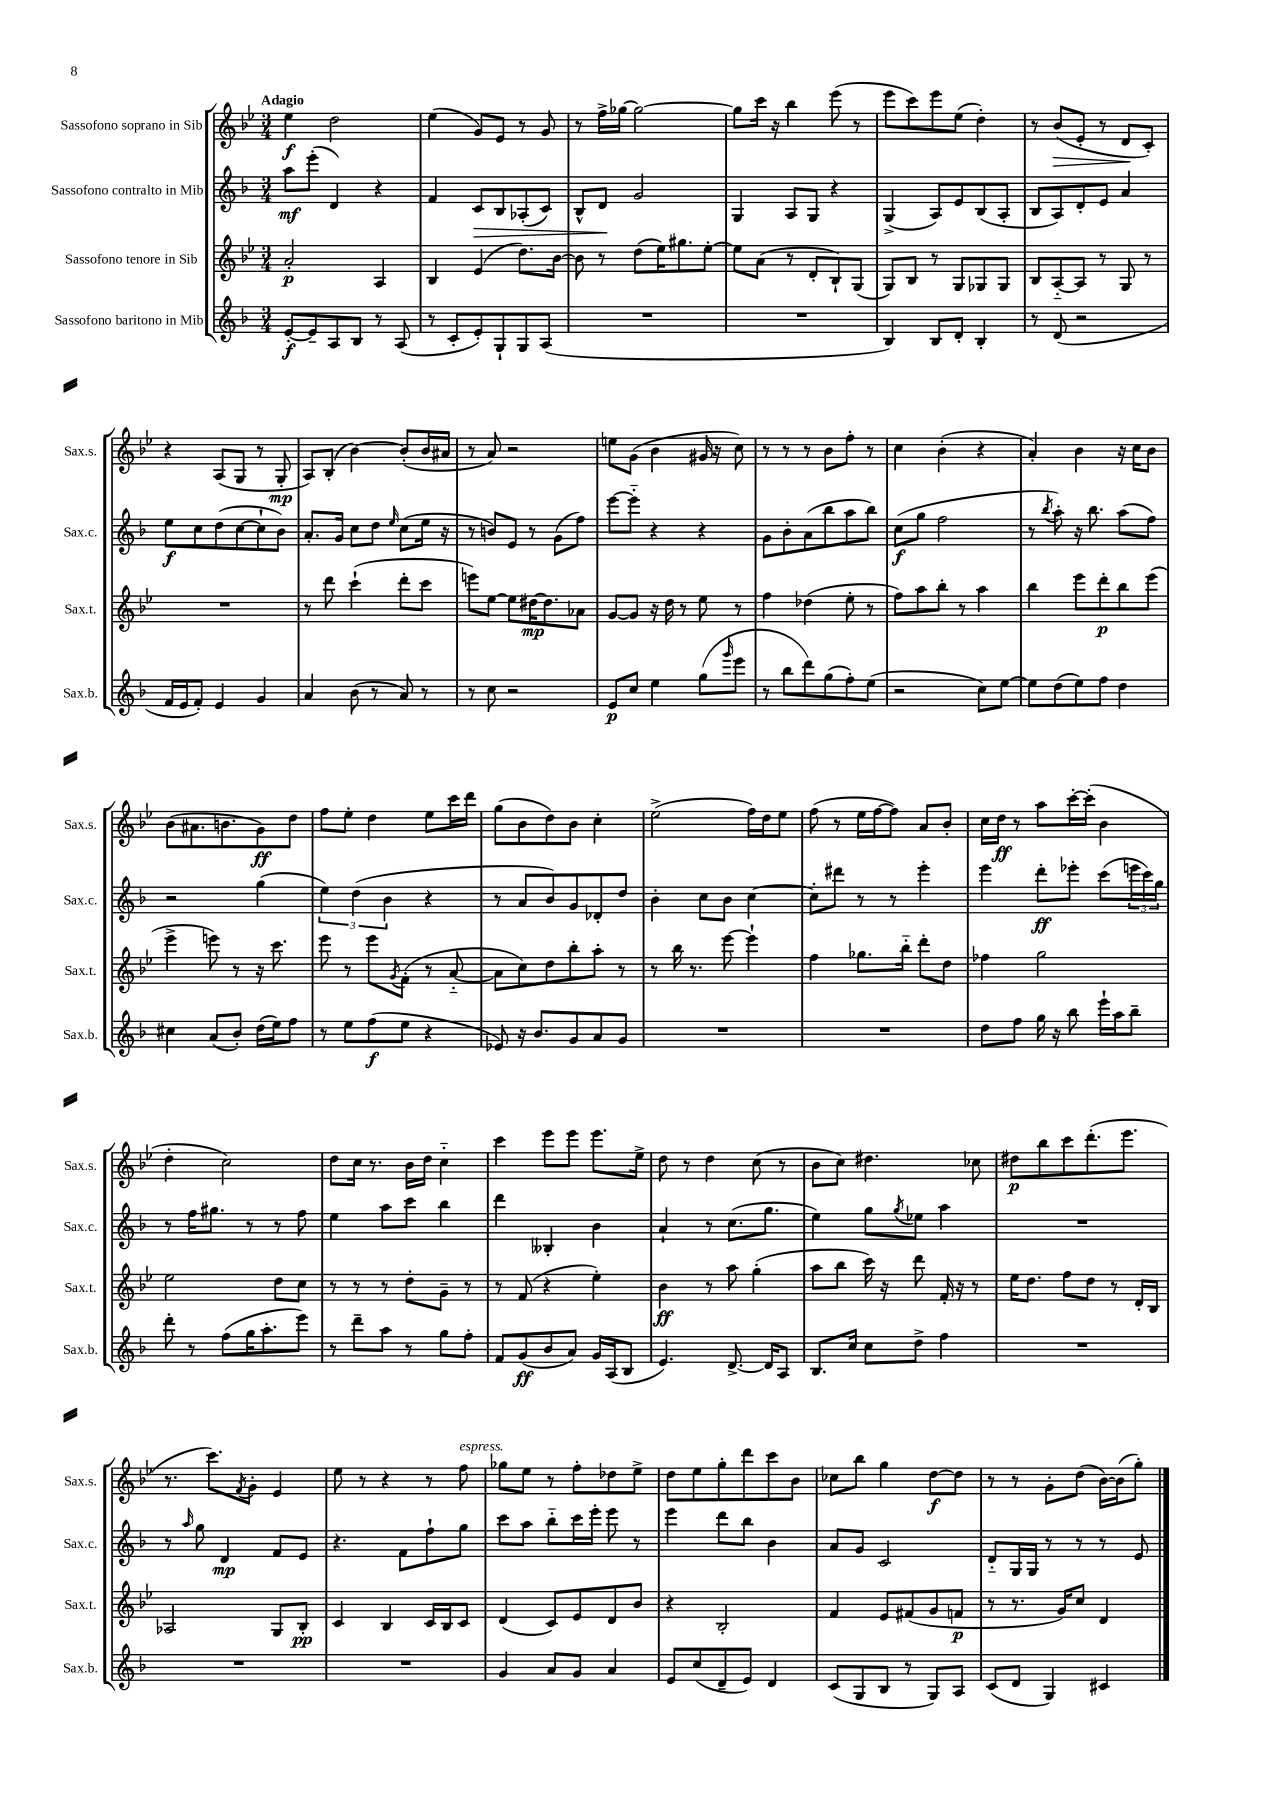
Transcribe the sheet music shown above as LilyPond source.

<<
\new StaffGroup <<
\new Staff = "s0" \with { instrumentName = "Sassofono soprano in Sib" shortInstrumentName = "Sax.s." } {
    \clef treble \key bes \major \numericTimeSignature \time 3/4 \tempo "Adagio"
    ees''4\f d''2 |
    ees''4( g'8) ees'8 r8 g'8 |
    r8 f''16-> ges''16~ ges''2~ |
    ges''8 c'''16 r16 bes''4 ees'''8( r8 |
    ees'''8 c'''8) ees'''8 ees''8( d''4-.) |
    r8 bes'8\>( ees'8-. r8 d'8\! c'8-.) |
    r4 a8( g8 r8 g8-.\mp |
    a8) bes8-.( bes'4~) bes'8-.( bes'16 ais'16 |
    r8 a'8) r2 |
    e''8 g'8( bes'4 gis'16 r16 c''8) |
    r8 r8 r8 bes'8 f''8-. r8 |
    c''4 bes'4-.( r4 |
    a'4-.) bes'4 r16 c''16 bes'8 |
    bes'8( ais'8. b'8. g'8\ff) d''8 |
    f''8 ees''8-. d''4 ees''8 c'''16 d'''16 |
    g''8( bes'8 d''8) bes'8 c''4-. |
    ees''2->( f''16) d''16 ees''8 |
    f''8( r8 ees''16 f''16~ f''8) a'8 bes'8-. |
    c''16 d''16\ff r8 a''8 c'''16~-. c'''16-.( bes'4 |
    d''4-. c''2) |
    d''8 c''16 r8. bes'16 d''16 c''4-_ |
    c'''4 ees'''8 ees'''8 ees'''8. ees''16-> |
    d''8 r8 d''4 c''8( r8 |
    bes'8 c''8) dis''4. ces''8 |
    dis''8\p bes''8 c'''8 d'''8.-.( ees'''8. |
    r8. c'''8.) \acciaccatura { f'8 } g'8-. ees'4 |
    ees''8 r8 r4 r8 f''8^\markup { \italic "espress." } |
    ges''8 ees''8 r8 f''8-. des''8 ees''8-> |
    d''8 ees''8 g''8-. d'''8 c'''8 bes'8 |
    ces''8 bes''8 g''4 d''8~\f d''8 |
    r8 r8 g'8-. d''8( bes'16~) bes'16( g''8-.) \bar "|." |
}
\new Staff = "s1" \with { instrumentName = "Sassofono contralto in Mib" shortInstrumentName = "Sax.c." } {
    \clef treble \key f \major \numericTimeSignature \time 3/4
    a''8\mf e'''8-.( d'4) r4 |
    f'4 c'8\> bes8 aes8-.( c'8) |
    bes8-^ d'8\! g'2 |
    g4 a8 g8 r4 |
    g4->( a8) e'8 bes8( a8-. |
    bes8 a8) d'8-. e'8 a'4 |
    e''8\f c''8 d''8( c''8~ c''8-! bes'8) |
    a'8.-. g'16 c''8 d''8 \grace { e''16 } c''8( e''16 r16 |
    r8 b'8) e'8 r8 g'8( f''8) |
    e'''8~ e'''8-_ r4 r4 |
    g'8 bes'8-. a'8( bes''8 a''8 bes''8) |
    c''8\f( g''8 f''2 |
    r8 \acciaccatura { bes''8 } a''8-.) r16 bes''8. a''8( f''8) |
    r2 g''4( |
    \tuplet 3/2 { e''4) d''4( bes'4 } r4 |
    r8 a'8 bes'8) g'8 des'8-. d''8 |
    bes'4-. c''8 bes'8 c''4~ |
    c''8-. dis'''8 r8 r8 e'''4-. |
    e'''4 d'''8-.\ff ees'''8-. c'''8( \tuplet 3/2 { e'''16 c'''16) g''16 } |
    r8 f''16 gis''8. r8 r8 f''8 |
    e''4 a''8 c'''8 bes''4 |
    d'''4 beses4-. bes'4 |
    a'4-! r8 c''8.( g''8. |
    e''4) g''8 \acciaccatura { g''8 } ees''8 a''4 |
    R2. |
    r8 \grace { a''16 } g''8 d'4\mp f'8 e'8 |
    r4. f'8 f''8-! g''8 |
    c'''8 a''8 bes''8-_ c'''16 e'''16-. e'''8 r8 |
    e'''4 d'''8 bes''8 bes'4 |
    a'8 g'8 c'2 |
    d'8-_ g16 g16 r8 r8 r8 e'8 \bar "|." |
}
\new Staff = "s2" \with { instrumentName = "Sassofono tenore in Sib" shortInstrumentName = "Sax.t." } {
    \clef treble \key bes \major \numericTimeSignature \time 3/4
    a'2-.\p a4 |
    bes4 ees'4( d''8.) bes'16~ |
    bes'8 r8 d''8( ees''16) gis''8. ees''8~-. |
    ees''8 a'8( r8 d'8-. bes8-!) g8( |
    g8) bes8 r8 g8 ges8 ges8 |
    bes8 a8~-_ a8 r8 g8 r8 |
    R2. |
    r8 d'''8 c'''4-!( d'''8-. c'''8 |
    e'''8) ees''8~ ees''8 dis''16~\mp dis''8. aes'8 |
    g'8~ g'8 r16 d''16 r8 ees''8 r8 |
    f''4 des''4( ees''8-. r8 |
    f''8) a''8 bes''8-. r8 a''4 |
    bes''4 ees'''8 d'''8-.\p bes''8 ees'''8( |
    ees'''4-> e'''8) r8 r16 c'''8. |
    ees'''8 r8 ees'''8 \acciaccatura { g'8 } f'8-.( r8 a'8~-_ |
    a'8 c''8) d''8 bes''8-. a''8-. r8 |
    r8 bes''16 r8. ees'''8~ ees'''4-! |
    f''4 ges''8. bes''16-_ d'''8-. d''8 |
    fes''4 g''2 |
    ees''2 d''8 c''8 |
    r8 r8 r8 d''8-. g'8-- r8 |
    r8 f'8( r4 ees''4-.) |
    bes'4\ff r8 a''8 g''4-.( |
    a''8 bes''8 c'''16) r16 d'''8 f'16-. r16 r8 |
    ees''16 d''8. f''8 d''8 r8 d'16-. bes16 |
    aes2 g8 bes8-.\pp |
    c'4 bes4 c'16 bes16 c'8 |
    d'4( c'8) ees'8 d'8 bes'8 |
    r4 bes2-. |
    f'4 ees'8 fis'8( g'8 f'8\p |
    r8 r8. g'16) c''8 d'4 \bar "|." |
}
\new Staff = "s3" \with { instrumentName = "Sassofono baritono in Mib" shortInstrumentName = "Sax.b." } {
    \clef treble \key f \major \numericTimeSignature \time 3/4
    e'8~-.\f e'8-- a8 bes8 r8 a8( |
    r8 c'8-. e'8-.) g8-! g8 a8( |
    R2. |
    R2. |
    bes4) bes8 d'8-. bes4-. |
    r8 d'8( r2 |
    f'16 e'16 f'8-.) e'4 g'4 |
    a'4 bes'8( r8 a'8) r8 |
    r8 c''8 r2 |
    e'8\p c''8 e''4 g''8( \grace { g'''16 } e'''8 |
    r8 bes''8 d'''8) g''8( f''8-.) e''8( |
    r2 c''8) e''8~ |
    e''8 d''8( e''8) f''8 d''4 |
    cis''4 a'8( bes'8-.) d''16( e''16) f''8 |
    r8 e''8 f''8\f( e''8 r4 |
    ees'8) r16 bes'8. g'8 a'8 g'8 |
    R2. |
    R2. |
    d''8 f''8 g''16 r16 bes''8 e'''16-! a''16 bes''8-- |
    d'''8-. r8 f''8( g''16 a''8.-. e'''8) |
    r8 d'''8-- a''8 r8 g''8 f''8-. |
    f'8 g'8\ff( bes'8 a'8) g'16 a16( bes8 |
    e'4.) d'8.~-> d'16 a8 |
    bes8. c''16 c''8 d''8-> f''4 |
    R2. |
    R2. |
    R2. |
    g'4 a'8 g'8 a'4 |
    e'8 c''8( d'8-- e'8) d'4 |
    c'8( g8 bes8 r8 g8) a8 |
    c'8( d'8 g4) cis'4 \bar "|." |
}
>>
>>
\layout { \context { \Score \remove "Bar_number_engraver" } }
